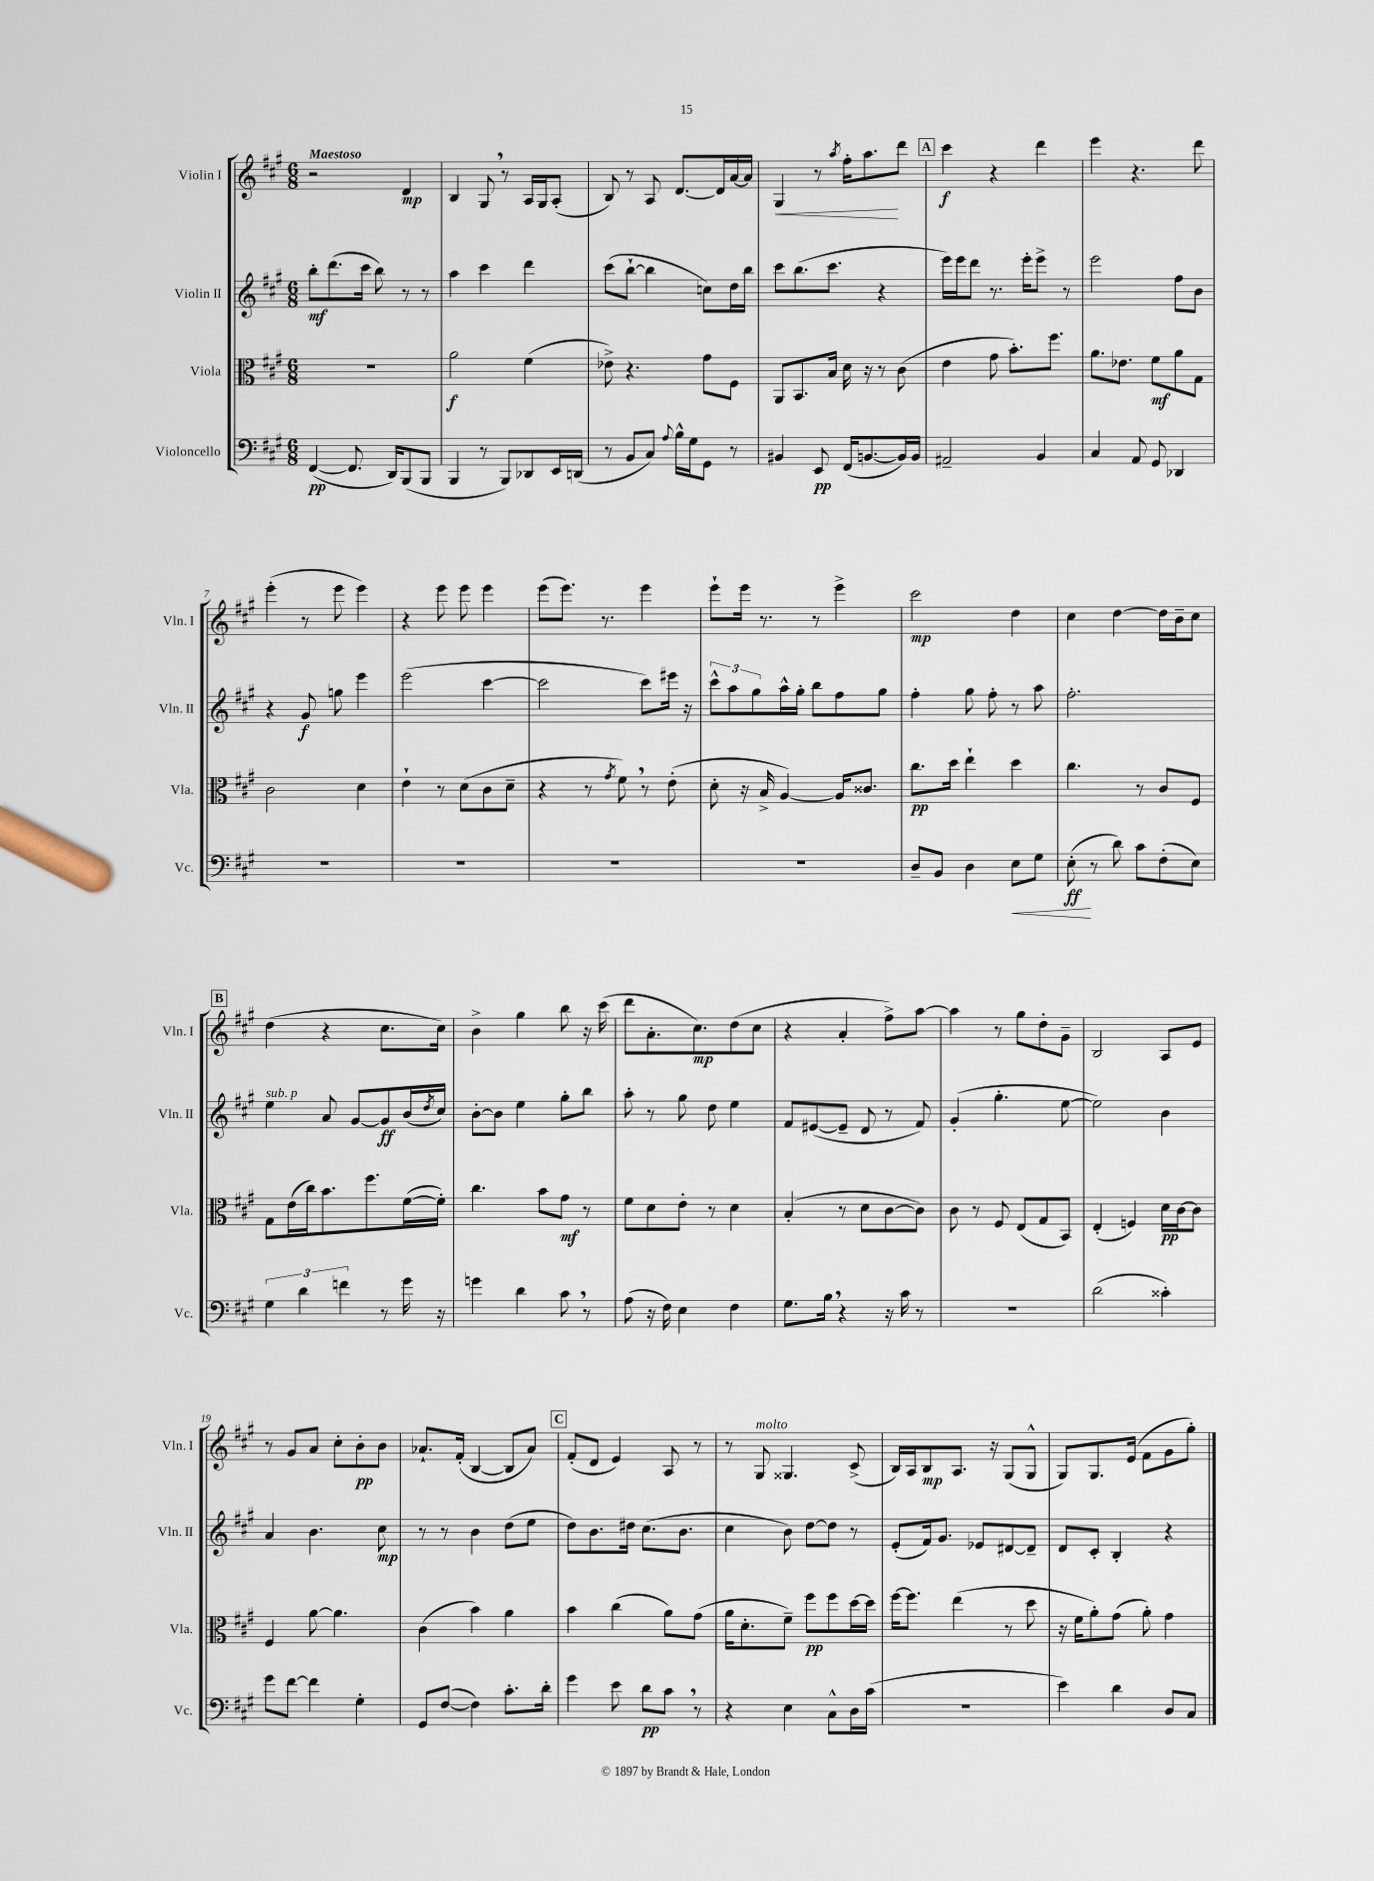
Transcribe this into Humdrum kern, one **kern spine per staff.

**kern	**kern	**kern	**kern
*staff4	*staff3	*staff2	*staff1
*clefF4	*clefC3	*clefG2	*clefG2
*k[f#c#g#]	*k[f#c#g#]	*k[f#c#g#]	*k[f#c#g#]
*M6/8	*M6/8	*M6/8	*M6/8
([4FF#	2.r	8bb'	2r
.	.	(8.ddd	.
8.FF#]	.	.	.
.	.	16ccc#	.
.	.	8bb)	.
16DD)	.	.	.
(8BBB	.	8r	4d
8BBB	.	8r	.
=	=	=	=
4BBB	2a	4aa	4B
8r	.	4ccc#	8G#
8BBB)	.	.	8r
8DD-	(4f#	4ddd	16A
.	.	.	16G#
16EE	.	.	(8A'
(16DD	.	.	.
=	=	=	=
8r	8e-^)	(8ccc#	8B)
8BB	4.r	[8bb`	8r
8C#)	.	4bb]	8A
8qqA	.	.	.
16B^^	.	.	[8.d
16G#	.	.	.
8GG#	8g#	8cc)	.
.	.	.	16d]
8r	8F#	16dd	[16a
.	.	16bb	16a]
=	=	=	=
4BB#	8AA	8ccc#	4G#
.	8.BB	(8.bb	.
8EE	.	.	8r
.	16B	8.ccc#	.
.	.	.	8qaa
(16FF#	16d	.	16ff#'
[8.BB	16r	.	8.aa
.	8r	4r	.
16BB])	(8c#	.	8ddd
16BB	.	.	.
=	=	=	=
2AA#~	4e	16eee)	4ccc#
.	.	16eee	.
.	.	8ddd	.
.	8g#	8.r	4r
.	8.b')	.	.
.	.	16eee'	.
4BB	.	8eee^	4ddd
.	8.ff#	.	.
.	.	8r	.
=	=	=	=
4C#	8.a	2eee	4eee
.	8.e-	.	.
8AA	.	.	4.r
8GG#	8f#	.	.
4DD-	8a	8ff#	.
.	8G#	8b	8ddd
=	=	=	=
2.r	2c#	4r	(4eee'
.	.	8g#	8r
.	.	8gg	8eee
.	4d	4eee	4eee)
=	=	=	=
2.r	4e`	(2eee	4r
.	8r	.	8eee
.	(8d	.	8eee
.	8c#	[4ccc#	4eee
.	8d~	.	.
=	=	=	=
2.r	4r	2ccc#]	(8eee
.	.	.	8.eee)
.	8r	.	.
.	.	.	8.r
.	8qg#	.	.
.	8f#)	.	.
.	8r	8ccc#)	4eee
.	(8e'	16eee#	.
.	.	16r	.
=	=	=	=
2.r	8d'	12ccc#^^	8eee`
.	.	12aa	.
.	16r	.	16eee
.	.	12gg#	.
.	16B^	.	8.r
.	[4A)	16aa^^	.
.	.	16gg#'	.
.	.	8bb	8r
.	16A]	8ff#	4eee^
.	8.c##	.	.
.	.	8gg#	.
=	=	=	=
8D~	8.cc#	4ff#'	2ccc#
8BB	.	.	.
.	16dd	.	.
4D	4ee`	8gg#	.
.	.	8ff#'	.
8E	4dd	8r	4dd
8G#	.	8aa	.
=	=	=	=
(8E'	4.cc#	2.ff#'	4cc#
8r	.	.	.
8d)	.	.	[4dd
8c#	8r	.	.
(8F#'	8c#	.	16dd]
.	.	.	16b~
8E)	8F#	.	8cc#
=	=	=	=
6G#	8G#	4ee	(4dd
.	(16e	.	.
6d	.	.	.
.	16cc#)	.	.
.	8.b	8a	4r
6f	.	.	.
.	.	[8g#	.
.	8.ff#	.	.
8r	.	8g#]	8.cc#
16g#	([16f#	(16b	.
.	.	8qdd	.
16r	16f#'])	16cc#)	16cc#)
=	=	=	=
4g	4.cc#	[8b'	4b^
.	.	8b]	.
4d	.	4ee	4gg#
.	8b	.	.
8c#	8g#	8gg#'	8bb
8r	8r	8bb	16r
.	.	.	(16ccc#
=	=	=	=
(8A	8f#	8aa'	8ddd
16r	8d	8r	8.a'
16F#)	.	.	.
4E	8e'	8gg#	.
.	.	.	8.cc#)
.	8r	8dd	.
4F#	4d	4ee	(8dd
.	.	.	8cc#
=	=	=	=
8.G#	(4B'	8f#	4r
.	.	([8e#	.
16B	.	.	.
4r	8r	8e#~]	4a'
.	8d	8d	.
16r	[8c#	8r	8ff#^)
16c#	.	.	.
8r	8c#])	8f#)	[8aa
=	=	=	=
2.r	8c#	(4g#'	4aa]
.	8r	.	.
.	8F#	4.gg#'	8r
.	(8E	.	8gg#
.	8G#	.	8dd'
.	8BB)	[8ee	8g#~
=	=	=	=
(2d	(4E'	2ee])	2B
.	4F)	.	.
4c##')	16d	4b	8A
.	[16c#	.	.
.	8c#]	.	8e
=	=	=	=
8g#	4F#	4a	8r
[8f#	.	.	8g#
4f#]	[8a	4.b	8a
.	4.a]	.	8cc#'
4G#'	.	.	8b'
.	.	8cc#	8b
=	=	=	=
8GG#	(4c#	8r	8.a-`
([8F#	.	8r	.
.	.	.	(16f#'
4F#])	4b)	4b	[4B
8.c#'	4a	(8dd	8B]
.	.	8ee	8a-)
16d'	.	.	.
=	=	=	=
4g#	4b	8dd)	(8f#'
.	.	8.b	8d
8e	(4cc#	.	4e)
.	.	16dd#	.
8d	.	(8.cc#	.
8c#	8a)	.	8A
.	.	8.b	.
8r	(8g#	.	8r
=	=	=	=
4r	16a	4cc#	8r
.	8.d'	.	.
.	.	.	8G#
4E	8f#~)	8b)	4.G##
.	8ff#	[8dd	.
8C#^^	8ff#	8dd]	.
16D	[16dd	8r	(8c#^
(16c#	16dd]	.	.
=	=	=	=
2.r	[16ff#	(8e'	16B)
.	8.ff#]	.	16A
.	.	16f#)	8B
.	.	8.g#	.
.	(4ee	.	8.A
.	.	8e-	.
.	.	.	16r
.	8r	[8d#	(8G#
.	8dd	8d#~]	8G#^^
=	=	=	=
4e)	16r	8d	8G#)
.	16f#	.	.
.	8a')	8c#'	8.G#
4d	(8g#	4B'	.
.	.	.	(16e
.	8a')	.	8f#
8D	4g#	4r	8g#
8C#	.	.	8gg#')
==	==	==	==
*-	*-	*-	*-
